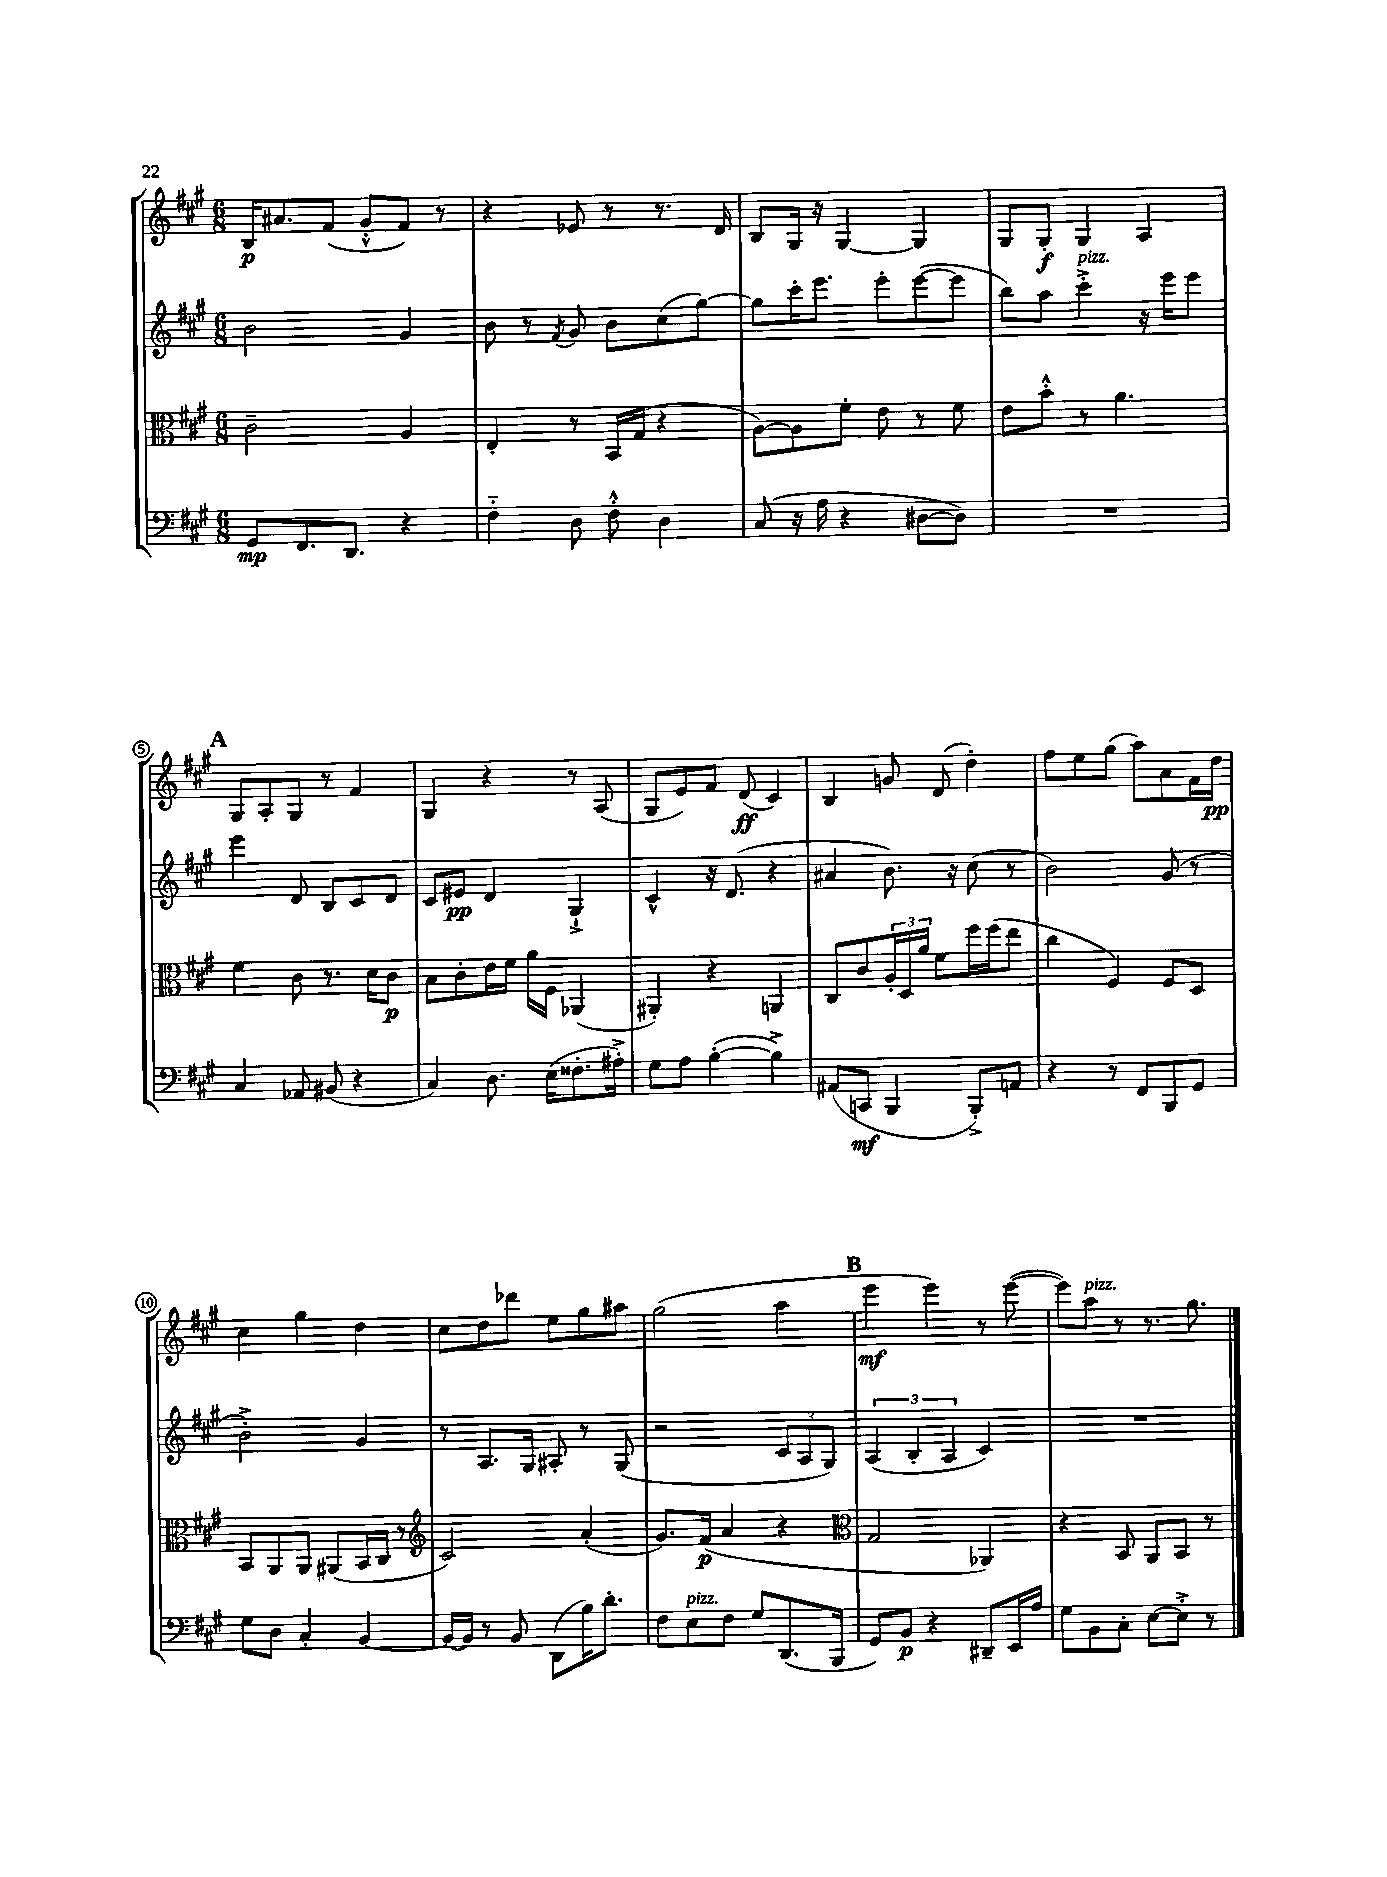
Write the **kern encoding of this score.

**kern	**dynam	**kern	**dynam	**kern	**dynam	**kern	**dynam
*part4	*part4	*part3	*part3	*part2	*part2	*part1	*part1
*staff4	*staff4	*staff3	*staff3	*staff2	*staff2	*staff1	*staff1
*clefF4	*	*clefC3	*	*clefG2	*	*clefG2	*
*k[f#c#g#]	*	*k[f#c#g#]	*	*k[f#c#g#]	*	*k[f#c#g#]	*
*M6/8	*	*M6/8	*	*M6/8	*	*M6/8	*
=1	=1	=1	=1	=1	=1	=1	=1
8GG#/L	mp	2c#~\	.	2b\	.	16B/KL	p
.	.	.	.	.	.	8.a#X/	.
8.FF#/	.	.	.	.	.	.	.
.	.	.	.	.	.	(8f#/J	.
8.DD/J	.	.	.	.	.	.	.
.	.	.	.	.	.	8g#'^^/L	.
4r	.	4A/	.	4g#/	.	8f#/J)	.
.	.	.	.	.	.	8r	.
=2	=2	=2	=2	=2	=2	=2	=2
4F#\	.	4E'/	.	8b\	.	4r	.
.	.	.	.	8r	.	.	.
.	.	.	.	8qf#/	.	.	.
8D\	.	8r	.	8g#/	.	8e-X/	.
8F#'^^\	.	16BB/LL	.	8b\L	.	8r	.
.	.	(16G#/JJ	.	.	.	.	.
4D\	.	4r	.	(8cc#\	.	8.r	.
.	.	.	.	[8gg#\J)	.	.	.
.	.	.	.	.	.	16d/	.
=3	=3	=3	=3	=3	=3	=3	=3
(8C#/	.	[8A\L)	.	8gg#\L]	.	8B/L	.
16r	.	8A\]	.	16ccc#'\K	.	16G#/Jk	.
16A\	.	.	.	8.eee\J	.	16r	.
4r	.	8f#'\J	.	.	.	[4G#/	.
.	.	8e\	.	8eee'\L	.	.	.
[8D#X\L	.	8r	.	([8eee\	.	4G#/]	.
8D#\J])	.	8f#\	.	8eee\J]	.	.	.
=4	=4	=4	=4	=4	=4	=4	=4
2.r	.	8e\L	.	8bb\L)	.	8G#/L	.
.	.	8b'^^\J	.	8aa\J	.	8G#'/J	f
!	!	!	!	!LO:TX:a:i:t=pizz.	!	!	!
.	.	8r	.	4ccc#'^\	.	4G#/	.
.	.	4.a\	.	.	.	.	.
.	.	.	.	16r	.	4A/	.
.	.	.	.	16eee\KL	.	.	.
.	.	.	.	8eee\J	.	.	.
!!LO:LB:g=z
!!LO:REH:place=s1:t=A
=5	=5	=5	=5	=5	=5	=5	=5
4C#/	.	4f#\	.	4eee\	.	8G#/L	.
.	.	.	.	.	.	8A'/	.
8AA-X/	.	8c#\	.	8d/	.	8G#/J	.
(8BB#X/	.	8.r	.	8B/L	.	8r	.
4r	.	.	.	8c#/	.	4f#/	.
.	.	16d\KL	.	.	.	.	.
.	.	8c#\J	p	8d/J	.	.	.
=6	=6	=6	=6	=6	=6	=6	=6
4C#/)	.	8B\L	.	8c#/L	.	4G#/	.
.	.	8c#'\	.	8e#X/J	pp	.	.
8.D\	.	16e\L	.	4d/	.	4r	.
.	.	16f#\JJ	.	.	.	.	.
.	.	16a\LL	.	.	.	.	.
(16E\KL	.	16F#\JJ	.	.	.	.	.
8.F##X'\	.	(4AA-X/	.	4G#`^/	.	8r	.
.	.	.	.	.	.	(8A/	.
16A#X'^\Jk)	.	.	.	.	.	.	.
=7	=7	=7	=7	=7	=7	=7	=7
8G#\L	.	4AA#X'/)	.	4c#^^/	.	8G#/L	.
8A\J	.	.	.	.	.	8e/)	.
([4B'\	.	4r	.	16r	.	8f#/J	.
.	.	.	.	(8.d/	.	.	.
.	.	.	.	.	.	(8d/	ff
4B^\])	.	4AAn/	.	4r	.	4c#/)	.
=8	=8	=8	=8	=8	=8	=8	=8
(8AA#X/L	.	8C#/L	.	4a#X/	.	4B/	.
8CCn/J	mf	8c#/	.	.	.	.	.
4BBB/	.	24A'/L	.	8.b\)	.	8gn/	.
.	.	24D/	.	.	.	.	.
.	.	24a/JJ	.	.	.	.	.
.	.	8f#\L	.	.	.	(8d/	.
.	.	.	.	16r	.	.	.
8BBB'^/L)	.	16ff#\L	.	(8cc#\	.	4dd'\)	.
.	.	(16ff#\J	.	.	.	.	.
8AAn/J	.	8ee\J	.	8r	.	.	.
=9	=9	=9	=9	=9	=9	=9	=9
4r	.	4cc#\	.	2b\)	.	8ff#\L	.
.	.	.	.	.	.	8ee\	.
8r	.	4F#/)	.	.	.	(8gg#\J	.
8FF#/L	.	.	.	.	.	8aa\L)	.
8BBB/	.	8F#/L	.	(8g#/	.	8a\	.
8GG#/J	.	8D/J	.	8r	.	16f#\L	.
.	.	.	.	.	.	16dd\JJ	pp
!!LO:LB:g=z
=10	=10	=10	=10	=10	=10	=10	=10
8G#\L	.	8BB/L	.	2b'^\)	.	4cc#\	.
8D\J	.	8AA/	.	.	.	.	.
4C#'/	.	8AA/J	.	.	.	4gg#\	.
.	.	(8AA#X/L	.	.	.	.	.
[4BB/	.	16BB/L	.	4g#/	.	4dd\	.
.	.	16C#/JJ	.	.	.	.	.
.	.	8r	.	.	.	.	.
=11	=11	=11	=11	=11	=11	=11	=11
*	*	*clefG2	*	*	*	*	*
16BB/LL_	.	2c#/)	.	8r	.	8cc#\L	.
16BB/JJ]	.	.	.	.	.	.	.
8r	.	.	.	8.A/L	.	8dd\	.
8BB/	.	.	.	.	.	8ddd-X\J	.
.	.	.	.	16G#/Jk	.	.	.
(8DD\L	.	.	.	8A#X'/	.	8ee\L	.
16B\K)	.	(4a'/	.	8r	.	8gg#\	.
8.d'\J	.	.	.	.	.	.	.
.	.	.	.	(8G#/	.	8aa#X\J	.
=12	=12	=12	=12	=12	=12	=12	=12
8F#\L	.	8.g#/L)	.	2r	.	(2gg#\	.
!LO:TX:a:i:t=pizz.	!	!	!	!	!	!	!
8E\	.	.	.	.	.	.	.
.	.	(16f#/Jk	p	.	.	.	.
8F#\J	.	4a/	.	.	.	.	.
8G#/L	.	.	.	.	.	.	.
(8.DD/	.	4r	.	12c#/L	.	4aa\	.
.	.	.	.	12A/	.	.	.
.	.	.	.	12G#/J)	.	.	.
16BBB/Jk	.	.	.	.	.	.	.
!!LO:REH:place=s1:t=B
=13	=13	=13	=13	=13	=13	=13	=13
*	*	*clefC3	*	*	*	*	*
8GG#/L)	.	2G#/	.	(6A/	.	4eee\	mf
8BB/J	p	.	.	.	.	.	.
.	.	.	.	6B'/	.	.	.
4r	.	.	.	.	.	4eee\)	.
.	.	.	.	6A/	.	.	.
8DD#X~/L	.	4AA-X/)	.	4c#/)	.	8r	.
16EE/L	.	.	.	.	.	([8eee\	.
16A/JJ	.	.	.	.	.	.	.
=14	=14	=14	=14	=14	=14	=14	=14
8G#\L	.	4r	.	2.r	.	8eee\L])	.
!	!	!	!	!	!	!LO:TX:a:i:t=pizz.	!
8BB\	.	.	.	.	.	8aa\J	.
8C#'\J	.	8BB/	.	.	.	8r	.
[8E\L	.	8AA/L	.	.	.	8.r	.
8E'^\J]	.	8BB/J	.	.	.	.	.
.	.	.	.	.	.	8.gg#\	.
8r	.	8r	.	.	.	.	.
==	==	==	==	==	==	==	==
*-	*-	*-	*-	*-	*-	*-	*-
